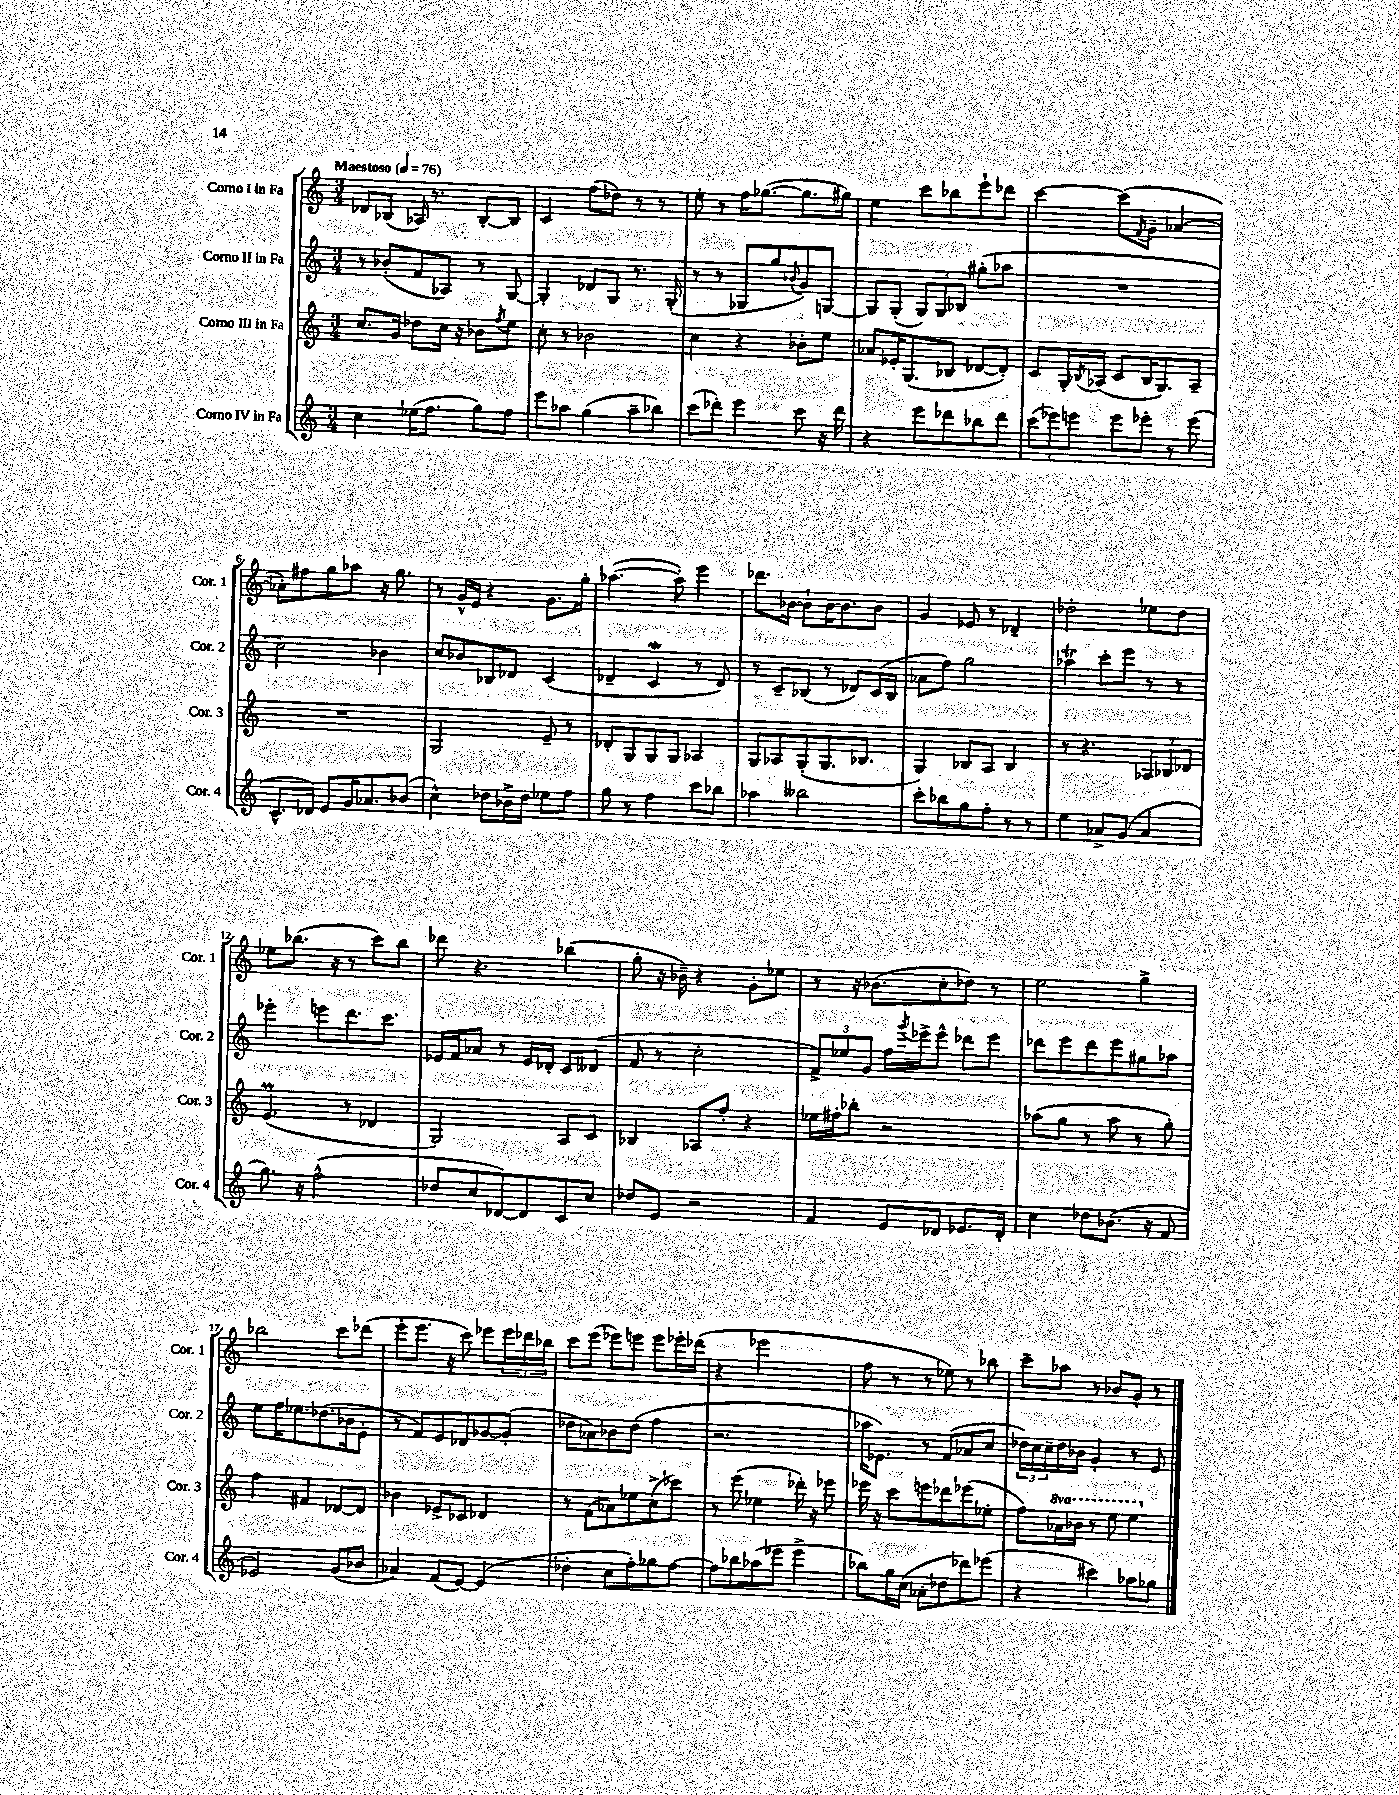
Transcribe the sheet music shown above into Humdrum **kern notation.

**kern	**kern	**kern	**kern
*part4	*part3	*part2	*part1
*staff4	*staff3	*staff2	*staff1
*I"Corno IV in Fa	*I"Corno III in Fa	*I"Corno II in Fa	*I"Corno I in Fa
*I'Cor. 4	*I'Cor. 3	*I'Cor. 2	*I'Cor. 1
*clefG2	*clefG2	*clefG2	*clefG2
*k[]	*k[]	*k[]	*k[]
*M3/4	*M3/4	*M3/4	*M3/4
*MM76	*MM76	*MM76	*MM76
=1	=1	=1	=1
!	!	!	!LO:TX:a:B:t=Maestoso
4cc\	8.cc/L	8r	8d-X/L
.	.	(8b-X'/L	(8B-X/J
.	16g/Jk	.	.
(16ee-X\KL	8dd-X\L	8f/	16A-X/)
8.ff\J	.	.	8.r
.	16cc\Jk	8A-X/J)	.
.	16r	.	.
8gg\L)	8b-X\L	8r	[8B-'/L
.	8qff/	.	.
8ff\J	8ee\J	[8G/	8B-/J]
=2	=2	=2	=2
8eee\L	8cc'\	4G'/]	4c/
8aa-X\J	8r	.	.
(4gg\	2b-X\	8d-X/L	(8ff\L
.	.	8G/J	8dd-X\J)
8aa-~\L	.	8.r	8r
8bb-X\J)	.	.	8r
.	.	(16G'/	.
=3	=3	=3	=3
(8ccc\L	4cc\	8r	8ee'\
8ddd-X'\J)	.	8r	8r
4eee\	4r	8G-X/L	16ff\KL
.	.	.	([8.gg-X\J
.	.	8gg/	.
.	.	8qqb-X/	.
8ccc\	8b-X'\L	8g/)	8.gg-\L]
16r	8ee\J	[8Gn/J	.
16ddd-\	.	.	16gg#X\Jk)
=4	=4	=4	=4
4r	8a-X/L	8G/L]	4ee\
.	16e-X'/K	(8G'/J	.
.	(8.G/	.	.
8eee\L	.	12G/L)	8ccc\L
.	.	12G/	.
8ddd-X\	8B-X/J	.	8bb-X\
.	.	12B-X/J	.
8bb-X\	[8d-X/L	(8gg#X'\L	8eee`\
8ddd-\J	8d-'/J])	8aa-X\J	8ddd-X\J
=5	=5	=5	=5
(12ccc\L	8c/L	2.r	[4ccc\
12eee-X\)	.	.	.
.	16G'/L	.	.
12eeen\J	.	.	.
.	8qB-X/	.	.
.	(16A-X/JJ	.	.
8eee\L	8c/L	.	(8ccc\L]
.	.	.	8qf/
8eee-X'\J	16B-/K	.	8g~\J
.	8.G/)	.	.
8r	.	.	[4a-X/
(8eee-\	8A-~/J	.	.
!!LO:LB:g=z
=6	=6	=6	=6
8.c^^/L	2.r	2cc\)	8a-X'\L])
.	.	.	8ff#X\
16d-X/Jk)	.	.	.
8e/L	.	.	8gg\
16g/K	.	.	8aa-X\J
8.a-X/	.	.	.
.	.	4b-X\	16r
.	.	.	8.gg\
(8b-X/J	.	.	.
=7	=7	=7	=7
4cc^^\)	2G/	8cc/L	8r
.	.	8b-X/	16g^^/LL
.	.	.	16e/JJ
8dd-X\L	.	8B-X/	4r
16b-X^\L	.	8d-X/J	.
16dd-\JJ	.	.	.
8ee-X\L	8e~/	(4c/	8.g\L
8ff\J	8r	.	.
.	.	.	16gg'\Jk
=8	=8	=8	=8
8gg\	8d-X'/L	4d-X~/	([4.aa-X\
8r	8G/	.	.
4ff\	8G/	4cw/	.
.	8G/J	.	8aa-'\])
8ccc\L	4A-X/	8r	4eee\
8bb-X\J	.	8d-/)	.
=9	=9	=9	=9
4aa-X\	8G/L	8r	8.ddd-X\L
.	8A-X/	8c~/L	.
.	.	.	[16b-X\Jk
2bb--X\	(8G'/	(8B-X/J	8b-`\L]
.	8.G/	8r	[16b-\K
.	.	.	8.b-\]
.	.	8d-X/L)	.
.	8.B-X/J	.	.
.	.	(16c/L	8b-\J
.	.	16B-/JJ	.
=10	=10	=10	=10
8ccc'\L	4G/)	8a-X\L	4g/
8bb-X\	.	8ff\J)	.
8gg\	8B-X/L	2gg\	8e-X/
8ff'\J	8A/J	.	8r
8r	4B-/	.	4d-X~/
8r	.	.	.
=11	=11	=11	=11
4ee\	8r	4aa-XT\	2dd-X'\
.	4.r	.	.
8a-X^/L	.	8ccc'\L	.
(8g/J	.	8eee\J	.
4a-/	12A-X/L	8r	8ee-X\L
.	12B-X/	.	.
.	.	8r	8dd-\J
.	12d-X/J	.	.
!!LO:LB:g=z
=12	=12	=12	=12
8.gg\)	(4.em/	4eee-X'\	8ee-X\L
.	.	.	(8.bb-X\J
16r	.	.	.
(2ff^^\	.	8eeen\L	.
.	.	.	16r
.	8r	8.ddd\	8r
.	4d-X/	.	8ccc\L)
.	.	8.ccc\J	.
.	.	.	8bb-\J
=13	=13	=13	=13
8dd-X/L	2G/)	16e-X/LL	8ddd-X\
.	.	16f/J	.
8cc/	.	8a-X/J	4.r
[8d-X/)	.	8r	.
8d-/]	.	16e-/LL	.
.	.	16d-X'/JJ	.
8c/	8A/L	8c/L	(4bb-X\
8cc/J	8c/J	(8d--X/J	.
=14	=14	=14	=14
8dd-X/L	4B-X/	8f/	8gg'\
8e/J	.	8r	16r
.	.	.	16b-X~\)
2r	8A-X/L	2cc'\	4r
.	8ff'/J	.	.
.	4r	.	8g'\L
.	.	.	8ee-X\J
=15	=15	=15	=15
4f/	16ee-X\LL	12f^/L)	8r
.	16ff#X'\J	.	.
.	.	12ee-X/	.
.	8bb-X'\J	.	16r
.	.	12g/J	.
.	.	.	(8.b-X\L
8e/L	2r	16ff\LL	.
.	.	8qggg/	.
.	.	16eee-X^\J	.
8d-X/J	.	8eee-^^\J	8cc'\
8.e-X/L	.	8ddd-X\L	8dd-X\J)
.	.	8eee-\J	8r
16d-'/Jk	.	.	.
=16	=16	=16	=16
4cc\	(8aa-X\L	8ddd-X\L	2ee\
.	8gg\J	8eee\	.
8dd-X\L	8r	8ddd-\	.
(8.b-X\J	8aa-\	8eee\	.
.	8r	8gg#X\	4gg^\
16r	.	.	.
8f/	8gg'\)	8aa-X\J	.
!!LO:LB:g=z
=17	=17	=17	=17
2e-X/)	4ff\	8ee\L	2bb-X\
.	.	16ff\K	.
.	.	8.ee-X\	.
.	4f#X/	.	.
.	.	(8.dd-X\	.
(8g/L	[8d-X/L	.	8ccc\L
.	.	16b-X\k	.
8b-X/J	8d-/J]	8e'\J	(8ddd-X\J
=18	=18	=18	=18
4a-X/)	4b-X\	8r	8eee'\L
.	.	8f/L)	8.eee\J
(8f/L	8e-X^/L	8e/	.
.	.	.	16r
[8e/J)	8c-X/J	8d-X/	8ccc\)
(4e/]	4d-X/	[8g-X/	8eee-X\L
.	.	(8g-'/J]	24eee-\L
.	.	.	24ddd-X\
.	.	.	24bb-X\JJ
=19	=19	=19	=19
4dd-X'\	8r	8dd-X\L	8ccc\L
.	(8f\L	8a-X\)	(8eee\J
8cc\L	8a-X\)	8b-X\	8eee-X\L)
8ff'\)	8ee-X\	(8dd-\J	8eeen\J
8gg-X\	(8cc^\	4ff\	8eee\L
[8ff\J	8ccc-X\J)	.	16eee-X'\L
.	.	.	(16ddd-X\JJ
=20	=20	=20	=20
8ff\L]	8r	2.r	4r
8bb-X\	(8eee\	.	.
(8aa-X\	4ee-X\	.	2eee-X\
8eee-X\J	.	.	.
4eee-^\	16ddd-X'\)	.	.
.	16r	.	.
.	8eee-X\	.	.
=21	=21	=21	=21
8bb-X\L)	16eee-X\	16aa-X\KL	8ff\
.	16r	8.e-X\J)	.
16gg\L	8ccc\L	.	8r
(16cc\JJ	.	.	.
8a-X'\L	8eeen\	8r	8r
8dd-X\	8ddd-X\	(8f/L	8ee-X\)
8ddd-X\)	(8eee-X\	8a-X/	8r
(8eee-X\J	8ee-X'\J	8cc/J	8bb-X\
=22	=22	=22	=22
4r	8ff\L)	24dd-X\LL)	8ccc~\L
.	.	24cc\	.
.	.	24cc~\	.
*	*8va	*	*
.	16aa-X\L	16dd-\	8aa-X\J
.	16bb-X\JJ	16b-X\JJ	.
4ccc#X\)	8r	4g'/	8r
.	8eee\	.	8b-X/L
8aa-X\L	4eee\	8r	8g'/J
8gg-X\J	.	8e/	8r
*	*X8va	*	*
==	==	==	==
*-	*-	*-	*-
